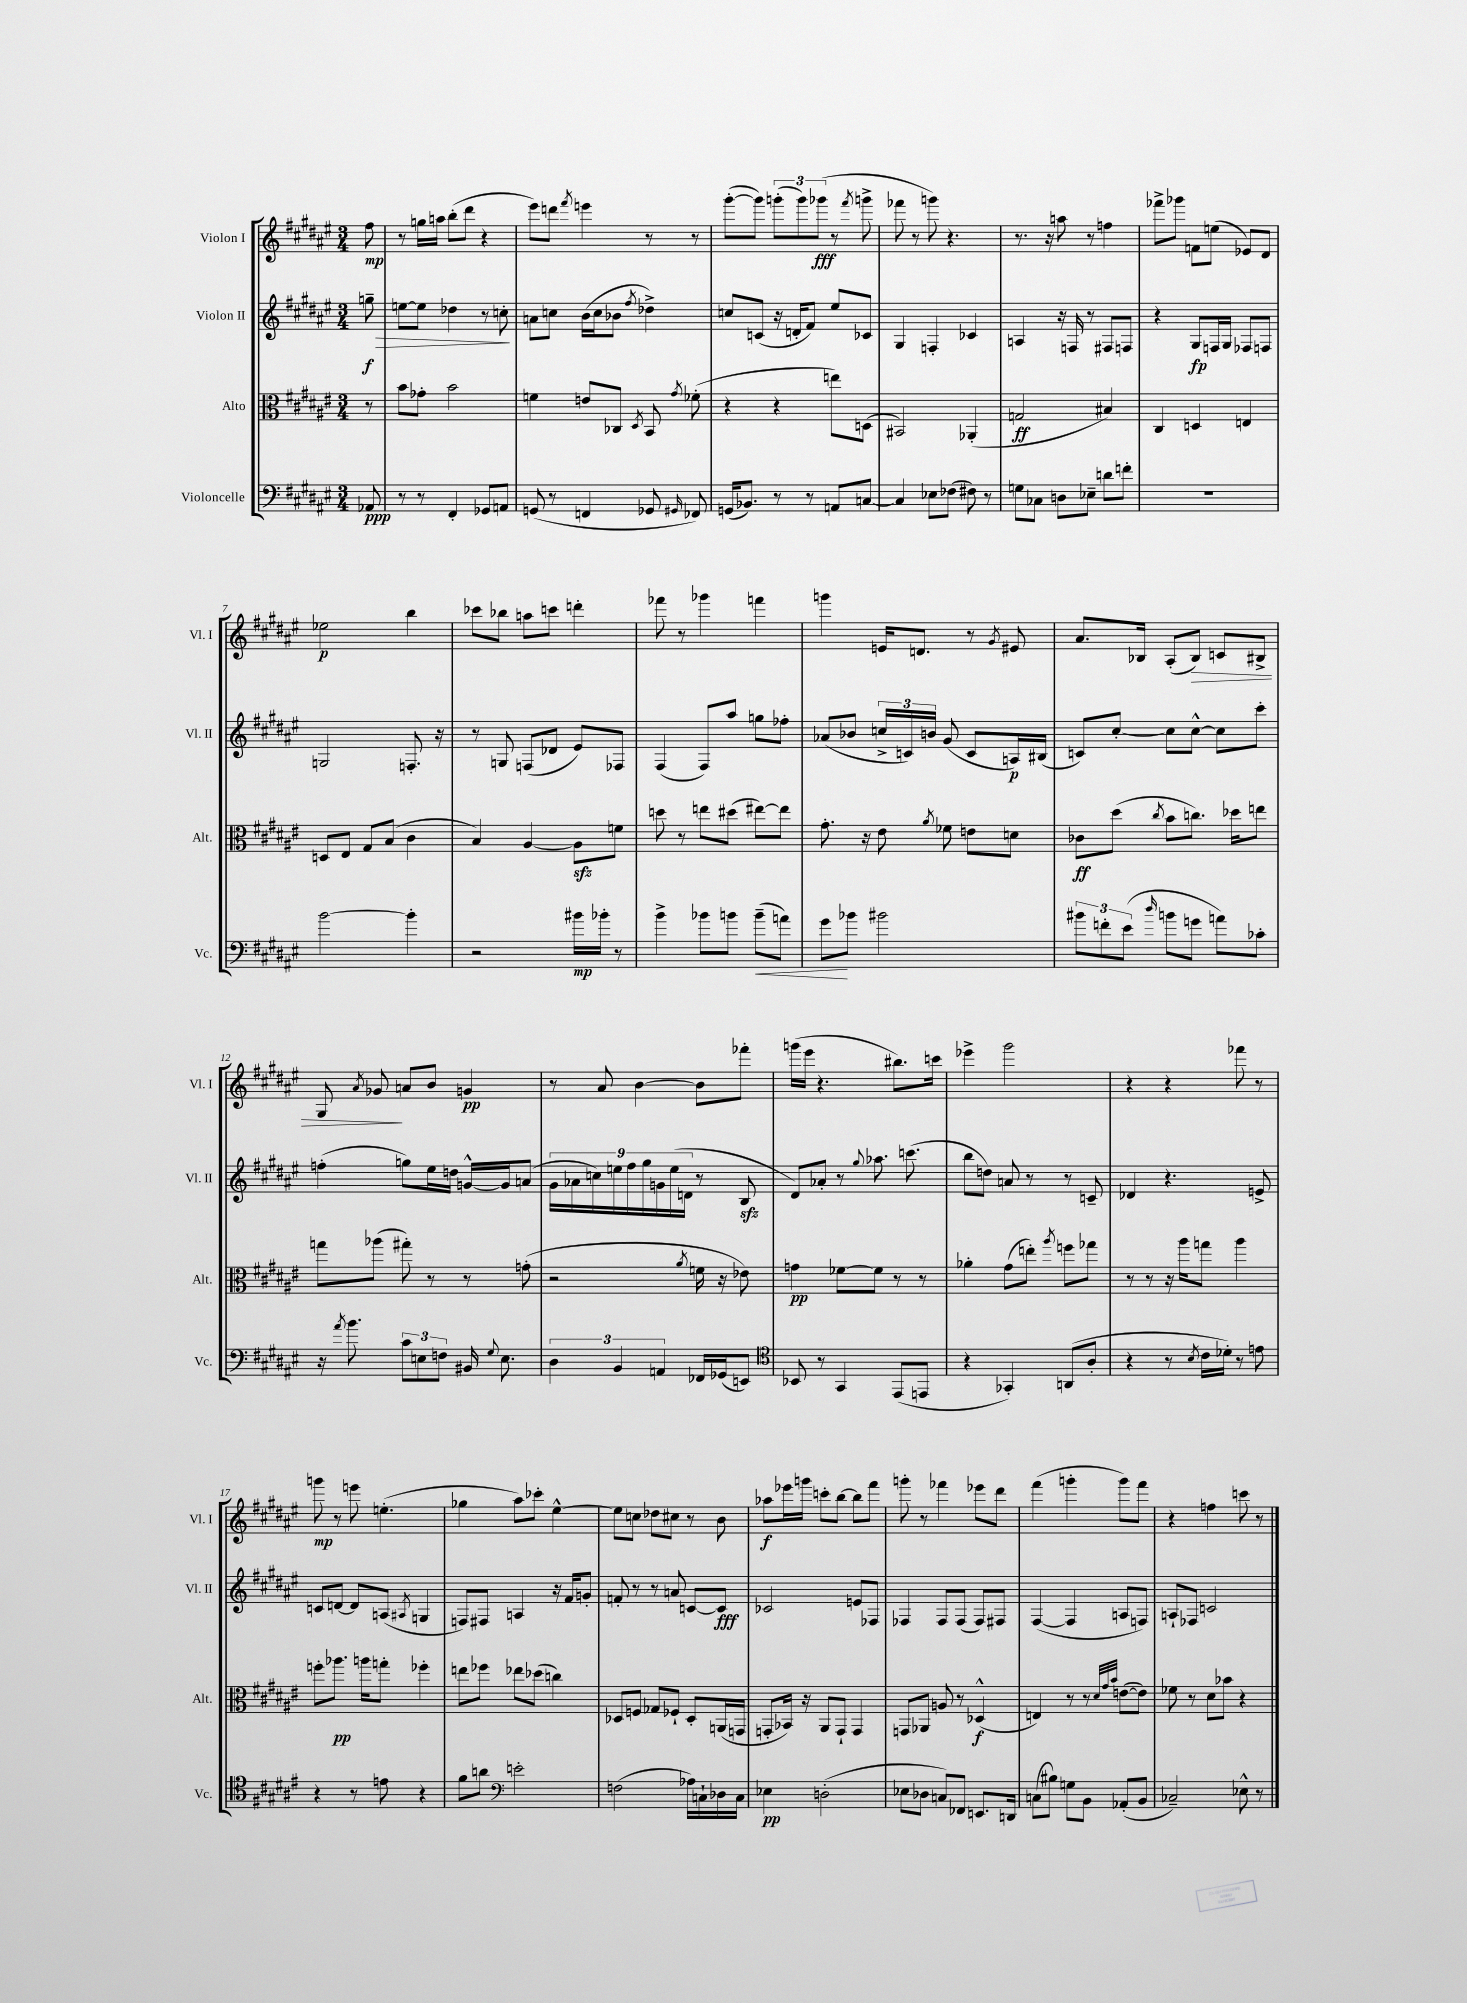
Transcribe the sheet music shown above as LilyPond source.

<<
\new StaffGroup <<
\new Staff = "s0" \with { instrumentName = "Violon I" shortInstrumentName = "Vl. I" } {
    \clef treble \key fis \major \numericTimeSignature \time 3/4 \partial 8
    \autoBeamOff fis''8\mp |
    r8 g''16[ a''16] b''8[-.( dis'''8] r4 |
    eis'''8[) d'''8] \acciaccatura { fis'''8 } e'''4 r8 r8 |
    gis'''8[~-.( gis'''8]) \tuplet 3/2 { g'''8[-.( g'''8) ges'''8]\fff( } r8 \acciaccatura { fis'''8 } g'''8-> |
    fes'''8 r8 g'''8) r4. |
    r8. r16 a''8 r8 f''4 |
    fes'''8[-> ges'''8] f'8[ e''8]( ees'8[) dis'8] |
    ees''2\p b''4 |
    ces'''8[ bes''8] a''8[ c'''8] d'''4-. |
    fes'''8 r8 ges'''4 f'''4 |
    g'''4 e'16[ d'8.] r8 \acciaccatura { gis'8 } eis'8 |
    ais'8.[ bes16] ais8[-.( bes8]\>) c'8[ bis8]-> |
    gis8 \acciaccatura { ais'8 } ges'8\! a'8[ b'8] g'4\pp |
    r8 ais'8 b'4~ b'8[ fes'''8]-. |
    g'''16[( eis'''16] r4. bis''8.[) c'''16] |
    ees'''4-> gis'''2 |
    r4 r4 fes'''8 r8 |
    g'''8\mp r8 e'''8 e''4.-.( |
    ges''4 ais''8[) ces'''8]-. eis''4~-^ |
    eis''8[ c''8] des''8[ cis''8] r8 b'8 |
    aes''8[\f ees'''16 g'''16] c'''8[-. b''8]~ b''8[ fis'''8] |
    g'''8-. r8 fes'''4 ees'''8[ dis'''8] |
    fis'''4( g'''4-. g'''8[) fis'''8] |
    r4 f''4 c'''8 r8 \bar "|." |
}
\new Staff = "s1" \with { instrumentName = "Violon II" shortInstrumentName = "Vl. II" } {
    \clef treble \key fis \major \numericTimeSignature \time 3/4 \partial 8
    \autoBeamOff g''8--\f\> |
    e''8[~ e''8] des''4 r8 c''8-.\! |
    a'8[ c''8] b'16[( c''16 bes'8] \acciaccatura { fis''8 } des''4->) |
    c''8[ c'8]( r16 d'16[-. fis'8]) eis''8[ ces'8] |
    gis4 f4-. ces'4 |
    a4 r16 f16 r8 fis8[ f8] |
    r4 gis8[\fp f16 gis16] fes8[ f8] |
    g2 f8.-. r16 |
    r8 g8 f8[( des'8] eis'8[) fes8] |
    fis4( fis8[) ais''8] g''8[ fes''8]-. |
    aes'8[( bes'8] \tuplet 3/2 { c''16[-> c'16) b'16] } gis'8( c'8[ a16\p) bis16]( |
    c'8[) cis''8]~-. cis''8[ cis''8]~-^ cis''8[ cis'''8]-. |
    f''4-.( g''8[) eis''16 d''16] g'16[~-^ g'16 a'8]( |
    \tuplet 9/8 { gis'16[ aes'16 c''16) e''16 fis''16 gis''16 g'16 e''16( d'16] } r8 b8\sfz |
    dis'8[) aes'8]-. r8 \appoggiatura { gis''8 } aes''8. c'''8.( |
    b''8[ d''8]) a'8 r8 r8 c'8-- |
    des'4 r4. e'8-> |
    c'8[ d'8]~ d'8[ a8]( \acciaccatura { ais8 } g4 |
    f8[) fis8] a4 r16 fis'16[ g'8]-. |
    f'8-. r8 r8 a'8 c'8[~ c'8]\fff |
    ces'2 e'8[ fes8] |
    fes4 fes8[ fes8]( fes8[) fis8] |
    fis4~( fis4 a8[ f8]) |
    a8[-! fes8] c'2 \bar "|." |
}
\new Staff = "s2" \with { instrumentName = "Alto" shortInstrumentName = "Alt." } {
    \clef alto \key fis \major \numericTimeSignature \time 3/4 \partial 8
    \autoBeamOff r8 |
    b'8[ ges'8]-. b'2 |
    f'4 e'8[ ces8] \acciaccatura { dis8 } b,8 \acciaccatura { gis'8 } fes'8-.( |
    r4 r4 e''8[) d8]( |
    bis,2) aes,4-.( |
    g2\ff bis4) |
    cis4 d4 e4 |
    d8[ eis8] gis8[ b8]( cis'4 |
    b4) ais4~ ais8[\sfz f'8] |
    d''8 r8 e''8[ dis''8]( eis''8[~) eis''8] |
    gis'8.-. r16 eis'8 \acciaccatura { ais'8 } fes'8 e'8[ d'8] |
    ces'8[\ff dis''8]( \acciaccatura { cis''8 } b'8[ c''8.]) des''16[ e''8] |
    g''8[ aes''8]( gis''8-.) r8 r8 g'8-.( |
    r2 \acciaccatura { ais'8 } f'16 r16 ees'8) |
    g'4\pp fes'8[~ fes'8] r8 r8 |
    aes'4-. gis'8[( e''8]-.) \acciaccatura { ais''8 } f''8[ ges''8] |
    r8 r8 r16 ais''16[ g''8] ais''4 |
    f''8[-. aes''8.]\pp a''16[ g''8]-. fes''4-. |
    e''8[ fes''8] ees''8[ des''8]( c''4) |
    des8[ f8] ges8[ fes8]-! des8[-. a,16( g,16] |
    g,8[-. bes,16]) r16 ais,8[ g,8]-! g,4 |
    g,8[ aes,8] a8 r8 des4-^\f( |
    e4) r8 r8 \grace { dis'32[ gis'32 b'32] } e'8[~( e'8]) |
    fes'8 r8 dis'8[ bes'8] r4 \bar "|." |
}
\new Staff = "s3" \with { instrumentName = "Violoncelle" shortInstrumentName = "Vc." } {
    \clef bass \key fis \major \numericTimeSignature \time 3/4 \partial 8
    \autoBeamOff aes,8\ppp |
    r8 r8 fis,4-. ges,8[ a,8] |
    g,8( r8 f,4 ges,8 \grace { gis,16 } fes,8) |
    g,16[( bes,8.]) r8 r8 a,8[ c8]~ |
    c4 ees8[ fes8]( fis8) r8 |
    g8[ ces8] d8[ ees8]-- d'8[ f'8]-. |
    R2. |
    b'2~ b'4-. |
    r2 bis'16[\mp bes'16]-. r8 |
    b'4-> bes'8[ b'8] b'8[--\<( a'8]) |
    gis'8[\! bes'8] bis'2 |
    \tuplet 3/2 { bis'8[ f'8-. eis'8]( } \grace { dis''16 } b'8[ g'8] a'8[) ces'8]-. |
    r16 \acciaccatura { ais'8 } b'8. \tuplet 3/2 { cis'8[ e8 f8] } bis,16 \appoggiatura { gis8 } e8. |
    \tuplet 3/2 { dis4 b,4 a,4 } fes,16[ ges,16( e,8]) |
    \clef tenor bes,8 r8 gis,4 eis,8[( e,8] |
    r4 ges,4-.) a,8[( ais8]-. |
    r4 r8 \acciaccatura { b8 } cis'16[ des'16]-.) r8 e'8 |
    r4 r8 e'8 r4 |
    fis'8[ a'8] \clef bass e'2-. |
    f2( aes16[) c16-! des16 c16] |
    ees4\pp d2-.( |
    ees8[ des8] c8[) fes,8] e,8.[ d,16] |
    c8[( bis8]) g8[ b,8] aes,8[-.( b,8] |
    ces2--) ees8-^ r8 \bar "|." |
}
>>
>>
